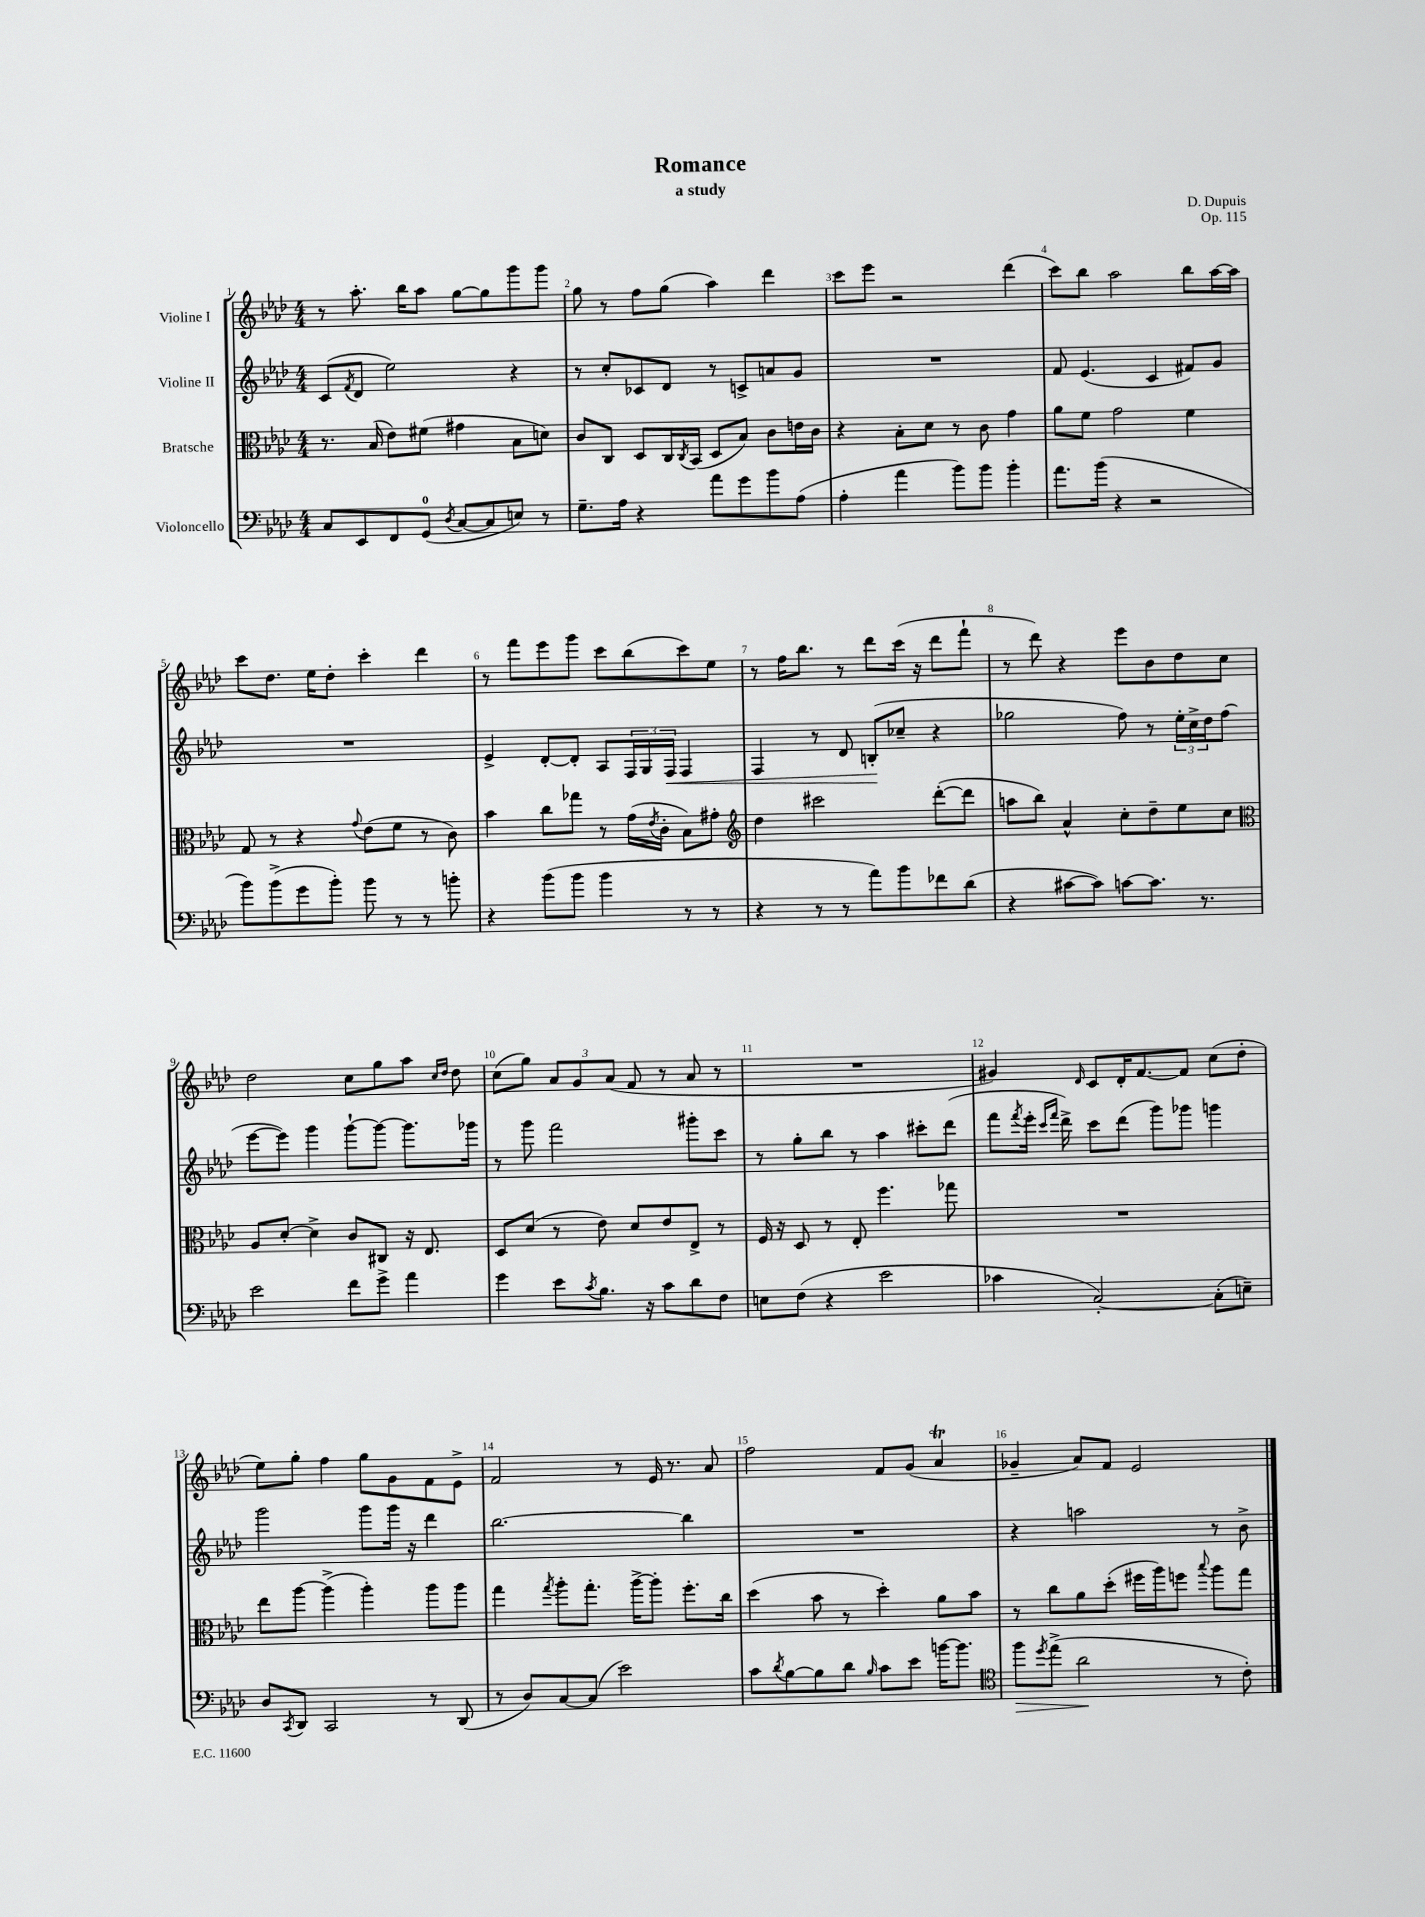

**kern	**dynam	**kern	**kern	**dynam	**kern
*part4	*part4	*part3	*part2	*part2	*part1
*staff4	*staff4	*staff3	*staff2	*staff2	*staff1
*I"Violoncello	*	*I"Bratsche	*I"Violine II	*	*I"Violine I
*clefF4	*	*clefC3	*clefG2	*	*clefG2
*k[b-e-a-d-]	*	*k[b-e-a-d-]	*k[b-e-a-d-]	*	*k[b-e-a-d-]
*M4/4	*	*M4/4	*M4/4	*	*M4/4
=1	=1	=1	=1	=1	=1
8C/L	.	8.r	(8c/L	.	8r
.	.	.	8qf/	.	.
8EE-/	.	.	8d-/J	.	8.aa-'\
.	.	(16B-/	.	.	.
8FF/	.	8e-\L)	2ee-\)	.	.
.	.	.	.	.	16bb-\KL
(8GG/J	.	(8f#X\J	.	.	8aa-\J
8qD-/	.	.	.	.	.
[8C/L	.	4g#X\	.	.	[8gg\L
8C/]	.	.	.	.	8gg\]
8En/J)	.	8B-\L	4r	.	8ggg\
8r	.	8dn\J)	.	.	8ggg\J
=2	=2	=2	=2	=2	=2
8.G~\L	.	8c/L	8r	.	8gg\
.	.	8C/J	8cc'/L	.	8r
16A-\Jk	.	.	.	.	.
4r	.	8D-/L	8c-X/	.	8ff\L
.	.	16C/L	8d-/J	.	(8gg\J
.	.	8qC/	.	.	.
.	.	(16BB-/JJ	.	.	.
8a-\L	.	8D-/L	8r	.	4aa-\)
8g\	.	8B-/J)	8cn^/L	.	.
8b-\	.	8c\L	8an/	.	4ddd-\
(8A-\J	.	16en\L	8g/J	.	.
.	.	16c\JJ	.	.	.
=3	=3	=3	=3	=3	=3
4A-'\	.	4r	1r	.	8ccc\L
.	.	.	.	.	8eee-\J
4a-\	.	8B-'\L	.	.	2r
.	.	8d-\J	.	.	.
8b-\L)	.	8r	.	.	.
8b-\J	.	8c\	.	.	.
4b-'\	.	4g\	.	.	(4ddd-\
=4	=4	=4	=4	=4	=4
8.a-\L	.	8a-\L	8f/	.	8ccc\L)
.	.	8f\J	(4.e-/	.	8bb-\J
(16b-\Jk	.	.	.	.	.
4r	.	2g\	.	.	2aa-\
2r	.	.	4c/	.	.
.	.	4f\	8f#X/L)	.	8bb-\L
.	.	.	8g/J	.	[16aa-\L
.	.	.	.	.	16aa-\JJ]
!!LO:LB:g=z
=5	=5	=5	=5	=5	=5
8b-\L)	.	8G/	1r	.	8ccc\L
(8b-^\	.	8r	.	.	8.dd-\J
8g\	.	4r	.	.	.
.	.	.	.	.	16ee-\KL
8b-'\J)	.	.	.	.	8dd-'\J
.	.	8qqg/	.	.	.
8b-\	.	(8e-\L	.	.	4ccc'\
8r	.	8f\J	.	.	.
8r	.	8r	.	.	4ddd-\
8bn'\	.	8c\)	.	.	.
=6	=6	=6	=6	=6	=6
4r	.	4b-\	4e-^/	.	8r
.	.	.	.	.	8fff\L
(8b-\L	.	8cc\L	[8d-'/L	.	8eee-\
8b-\J	.	8gg-X\J	8d-'/J]	.	8ggg\J
4b-\	.	8r	8A-/L	.	8ccc\L
.	.	(16g\LL	24F/L	.	(8bb-\
.	.	.	24G/	.	.
.	.	8qe-/	.	.	.
.	.	16c'\JJ	.	.	.
!	!	!	!	!LO:HP:b	!
.	.	.	24F/JJ	<	.
8r	.	8B-\L)	4F/	.	8ccc\)
8r	.	8g#X'\J	.	.	8ee-\J
=7	=7	=7	=7	=7	=7
*	*	*clefG2	*	*	*
4r	.	4dd-\	4F/	.	8r
.	.	.	.	.	16ff\KL
.	.	.	.	.	8.bb-\J
8r	.	2ccc#X\	8r	.	.
8r	.	.	8d-/	.	8r
8a-\L)	.	.	(8Bn'/L	.	8ddd-\L
8b-\	.	.	8cc-X~/J	[	(16ccc\Jk
.	.	.	.	.	16r
8f-X\	.	([8ddd-'\L	4r	.	8ddd-\L
(8d-\J	.	8ddd-\J]	.	.	8fff`\J
=8	=8	=8	=8	=8	=8
4r	.	8aan\L	2gg-X\	.	8r
.	.	8bb-\J)	.	.	8ddd-\)
[8c#X\L	.	4a-^^/	.	.	4r
8c#\J])	.	.	.	.	.
[8cn\L	.	8cc'\L	8ff\)	.	8eee-\L
8.c\J]	.	8dd-~\	8r	.	8b-\
.	.	8ee-\	24ee-'\LL	.	8dd-\
.	.	.	24cc^\	.	.
8.r	.	.	.	.	.
.	.	.	24dd-\J	.	.
.	.	8cc\J	(8ff\J	.	8cc\J
!!LO:LB:g=z
=9	=9	=9	=9	=9	=9
*	*	*clefC3	*	*	*
2e-\	.	8A-/L	[8eee-\L	.	2dd-\
.	.	[8d-'/J	8eee-\J])	.	.
.	.	4d-^\]	4ggg\	.	.
8f\L	.	8c/L	[8ggg`\L	.	8cc\L
8g^\J	.	8C#X/J	8ggg\J_	.	8gg\
4a-\	.	16r	8.ggg\L]	.	8aa-\J
.	.	8.E-/	.	.	.
.	.	.	.	.	16qqcc/LL
.	.	.	.	.	16qqdd-/JJ
.	.	.	.	.	8dd-\
.	.	.	16ggg-X\Jk	.	.
=10	=10	=10	=10	=10	=10
4g\	.	8D-/L	8r	.	(8cc\L
.	.	(8d-/J	8ggg\	.	8gg\J)
8e-\L	.	8r	2fff\	.	12a-/L
.	.	.	.	.	12g/
8qc/	.	.	.	.	.
8.B-\J	.	8e-\)	.	.	.
.	.	.	.	.	(12a-/J
.	.	8d-/L	.	.	8f/
16r	.	.	.	.	.
8c\L	.	8e-/	.	.	8r
8d-\	.	8E-^/J	8ggg#X'\L	.	8a-/
8F\J	.	8r	8ccc\J	.	8r
=11	=11	=11	=11	=11	=11
8En\L	.	16F/	8r	.	1r
.	.	16r	.	.	.
(8F\J	.	8D-/	8gg'\L	.	.
4r	.	8r	8bb-\J	.	.
.	.	8E-'/	8r	.	.
2e-\	.	4.ff\	4aa-\	.	.
.	.	.	8ccc#X'\L	.	.
.	.	8gg-X\	(8ddd-\J	.	.
=12	=12	=12	=12	=12	=12
4c-X\	.	1r	8fff\L	.	4g#X/)
.	.	.	8qfff/	.	.
.	.	.	16eee-'\Jk	.	.
.	.	.	16qqccc/LL	.	.
.	.	.	16qqfff/JJ	.	.
.	.	.	16ddd-^\)	.	.
.	.	.	.	.	16qqd-/
[2C'/)	.	.	8ccc\L	.	8c/L
.	.	.	(8ddd-\J	.	16d-'/K
.	.	.	.	.	[8.f/
.	.	.	8ggg\L)	.	.
.	.	.	8ggg-X\J	.	8f/J]
(8C'\L]	.	.	4gggn\	.	(8cc\L
8En~\J)	.	.	.	.	8dd-'\J
!!LO:LB:g=z
=13	=13	=13	=13	=13	=13
8D-/L	.	8ee-\L	2ggg\	.	8ee-\L)
8qCC/	.	.	.	.	.
8DD-/J	.	[8aa-\J	.	.	8gg'\J
2CC/	.	(4aa-^\]	.	.	4ff\
.	.	4aa-'\)	8ggg\L	.	8gg\L
.	.	.	16ggg\Jk	.	8g\
.	.	.	16r	.	.
8r	.	8aa-\L	4ddd-\	.	8f\
(8DD-/	.	8aa-\J	.	.	8e-^\J
=14	=14	=14	=14	=14	=14
8r	.	4gg\	[2.bb-\	.	2f/
8D-/L)	.	.	.	.	.
.	.	8qgg/	.	.	.
[8C/	.	8aa-'\L	.	.	.
(8C/J]	.	8.gg'\J	.	.	.
2e-\)	.	.	.	.	8r
.	.	[16aa-^\KL	.	.	.
.	.	8aa-'\J]	.	.	16e-/
.	.	.	.	.	8.r
.	.	8.ff'\L	4bb-\]	.	.
.	.	.	.	.	8a-/
.	.	16cc\Jk	.	.	.
=15	=15	=15	=15	=15	=15
8c\L	.	(4dd-\	1r	.	2ff\
8qd-/	.	.	.	.	.
[8B-\	.	.	.	.	.
8B-\]	.	8b-\	.	.	.
8d-\J	.	8r	.	.	.
16qqB-/	.	.	.	.	.
8c\L	.	4dd-'\)	.	.	8f/L
8e-\J	.	.	.	.	(8g/J
[16bn\KL	.	8a-\L	.	.	4a-T/
8.b\J]	.	.	.	.	.
.	.	8b-\J	.	.	.
=16	=16	=16	=16	=16	=16
*clefC4	*	*	*	*	*
!	!LO:HP:b	!	!	!	!
8ff\L	>	8r	4r	.	4g-X~/
8qdd-/	.	.	.	.	.
(8ee-^\J	.	8cc\L	.	.	.
2a-\	.	8a-\	2aan\	.	8a-/L)
.	.	(8dd-'\J	.	.	8f/J
.	.	16ff#X\LL	.	.	2e-/
.	.	16aa-\J)	.	.	.
.	.	8ffn\J	.	.	.
.	.	8qqbb-/	.	.	.
8r	]	8aa-\L	8r	.	.
8c'\)	.	8gg\J	8b-^\	.	.
==	==	==	==	==	==
*-	*-	*-	*-	*-	*-
